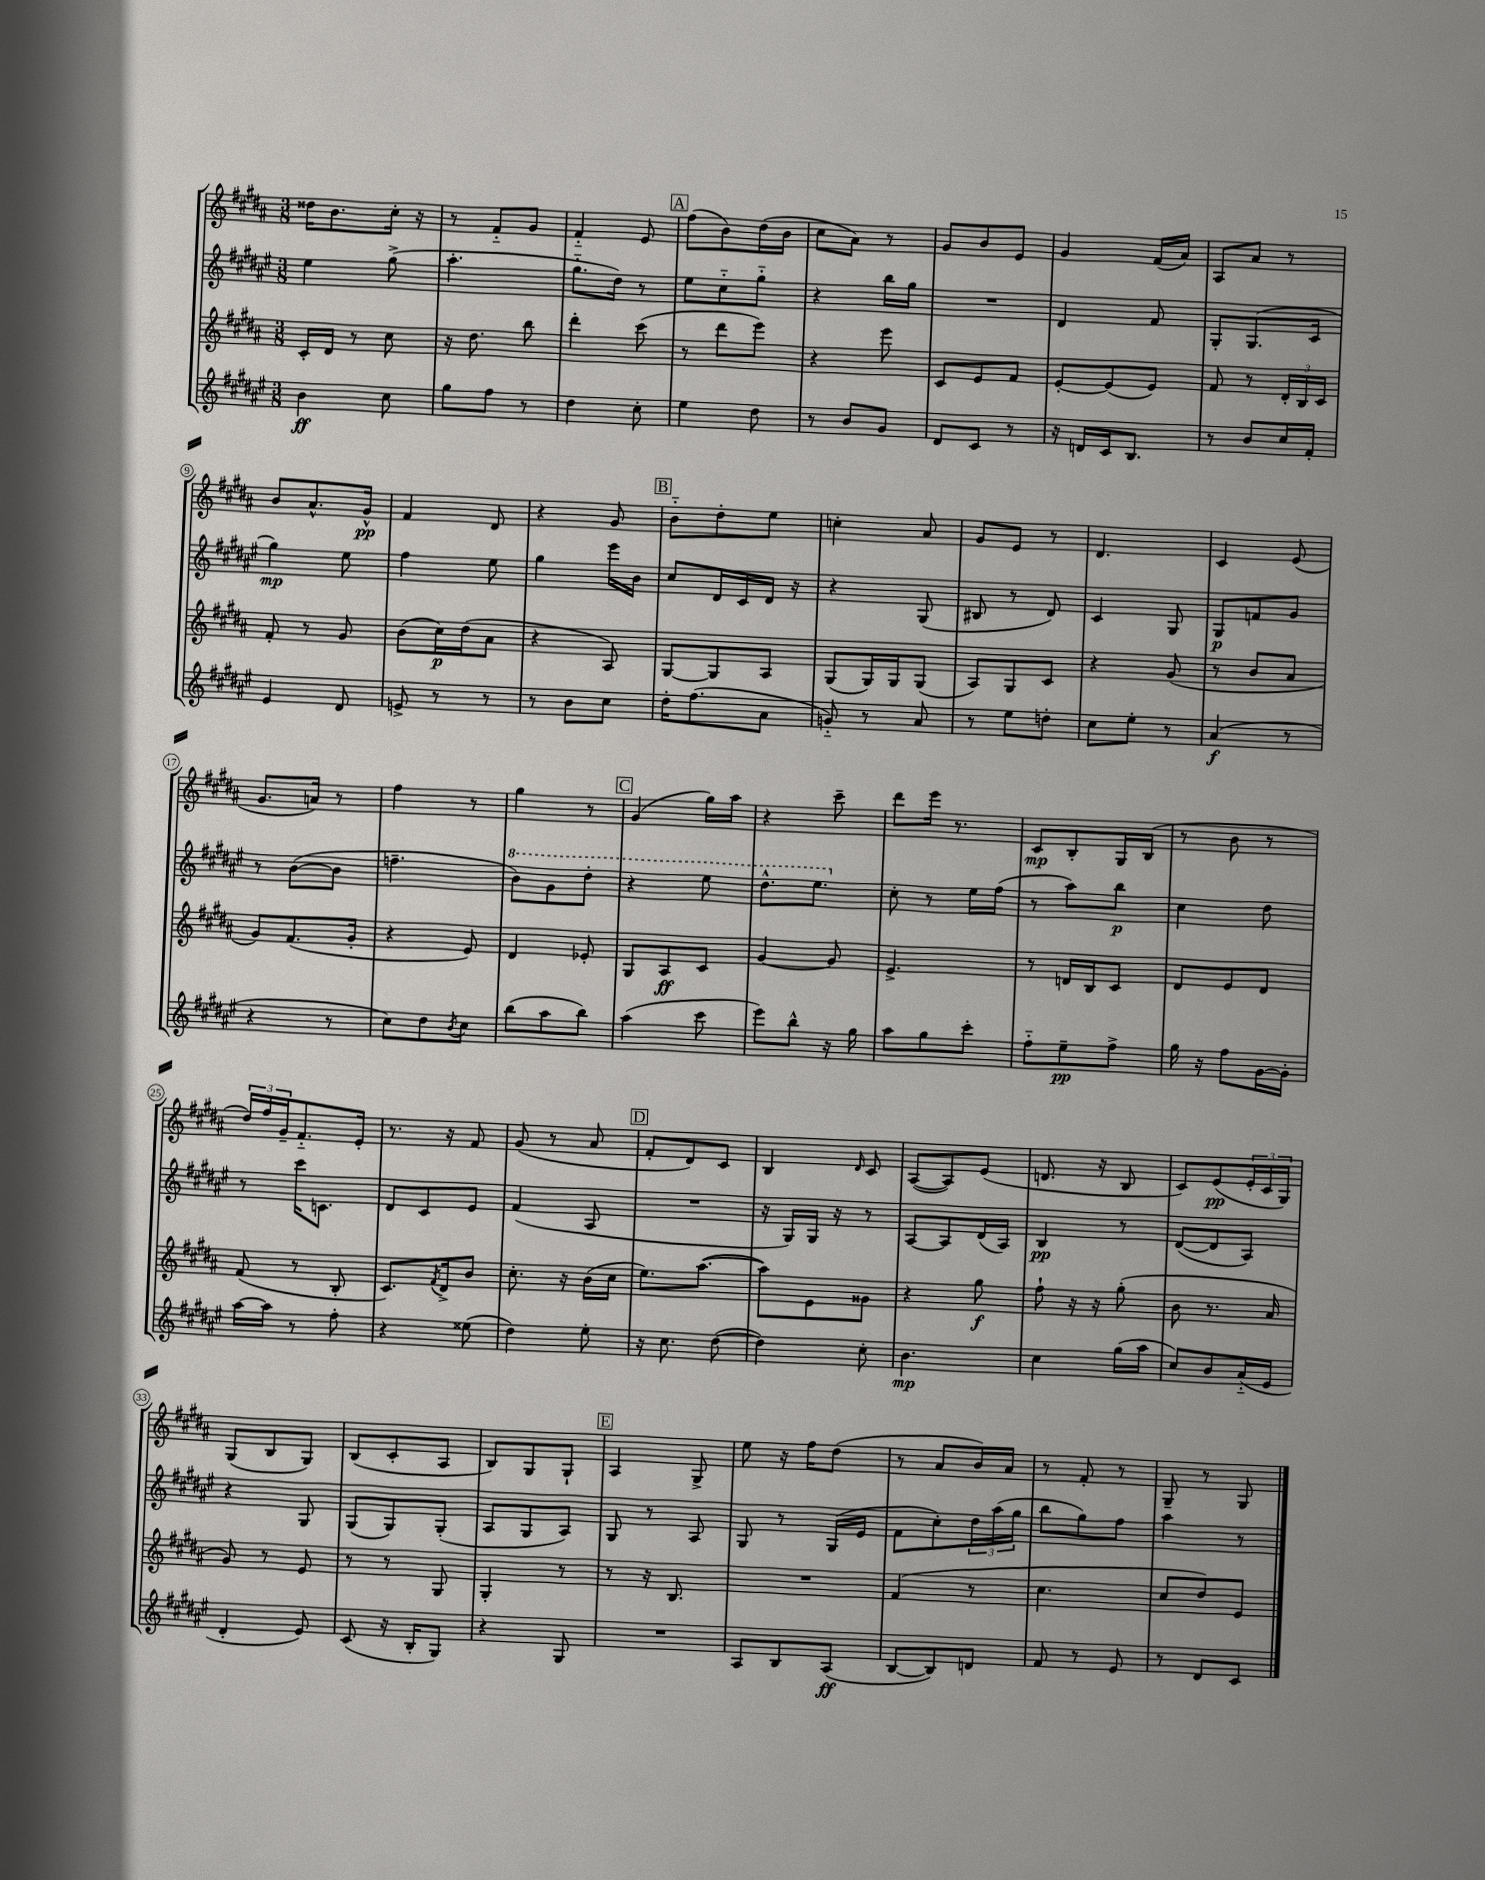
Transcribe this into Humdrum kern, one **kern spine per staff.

**kern	**kern	**kern	**kern
*staff4	*staff3	*staff2	*staff1
*clefG2	*clefG2	*clefG2	*clefG2
*k[f#c#g#d#a#e#]	*k[f#c#g#d#a#]	*k[f#c#g#d#a#e#]	*k[f#c#g#d#a#]
*M3/8	*M3/8	*M3/8	*M3/8
4b\	16c#'/LL	4ee#\	16dd##\LK
.	16d#/JJ	.	8.b\
.	8r	.	.
8cc#\	8cc#\	(8gg#^\	16cc#'\Jk
.	.	.	16r
=	=	=	=
8gg#\L	16r	4.aa#'\	8r
.	8.dd#\	.	.
8ff#\J	.	.	8f#'~/L
8r	8bb\	.	8g#/J
=	=	=	=
4dd#\	4ddd#'\	8.gg#'~\L	4f#'~/
.	.	16dd#\Jk)	.
8cc#'\	(8ccc#\	8r	8e/
=	=	=	=
4ee#\	8r	8ee#\L	(8ff#\L
.	8ddd#\L	8cc#'~\	8b\)
8dd#\	8eee\J)	8gg#'~\J	(16dd#\L
.	.	.	16b\JJ
=	=	=	=
8r	4r	4r	8cc#\L
8b/L	.	.	8a#\J)
8g#/J	8eee\	16bb\LL	8r
.	.	16gg#\JJ	.
=	=	=	=
8d#/L	8c#/L	4.r	8g#/L
8c#/J	8e/	.	8b/
8r	8f#/J	.	8e/J
=	=	=	=
16r	[8e'/L	4d#/	4g#/
16d/LL	.	.	.
16c#/J	(8e/]	.	.
8.B/J	.	.	.
.	8e/J)	8f#/	(16f#/LL
.	.	.	16a#/JJ)
=	=	=	=
8r	8f#/	8G#'/L	8A#/L
8b/L	8r	(8.G#/	8a#/J
16cc#/L	24d#'/LL	.	8r
.	24B/	.	.
16f#'/JJ	.	16c#/Jk	.
.	24c#/JJ	.	.
=	=	=	=
4e#/	8f#'/	4gg#\)	8b/L
.	8r	.	8.a#^^/
8d#/	8g#/	8ee#\	.
.	.	.	16g#^^/Jk
=	=	=	=
8e^/	(8b\L	4ff#\	4f#/
8r	16cc#\L)	.	.
.	(16dd#\J	.	.
8r	8a#\J	8ee#\	8d#/
=	=	=	=
8r	4r	4gg#\	4r
8b\L	.	.	.
8cc#\J	8A#/)	16eee#\LL	8g#/
.	.	16b\JJ	.
=	=	=	=
16dd#'\LK	[8G#/L	8cc#/L	8b'~\L
(8.ff#\	.	.	.
.	8G#/]	16d#/L	8dd#'\
.	.	16c#/	.
8a#\J	8A#/J	16d#/JJ	8ee\J
.	.	16r	.
=	=	=	=
8g'~/)	(8G#/L	4r	4cc'\
8r	16G#/L)	.	.
.	16G#/J	.	.
8a#/	(8G#/J	(8G#/	8a#/
=	=	=	=
8r	8A#/L)	8B#/	8g#/L
8ee#\L	8G#/	8r	8e/J
8dd'\J	8c#/J	8d#/)	8r
=	=	=	=
8cc#\L	4r	4c#/	4.d#/
8ee#'\J	.	.	.
8r	(8g#/	8G#/	.
=	=	=	=
(4a#/	8r	8G#/L	4c#/
.	8b/L	8f/	.
8r	8a#/J	8g#/J	(8e/
=	=	=	=
4r	8g#/L)	8r	8.g#/L
.	(8.f#/	([8b\L	.
.	.	.	16a/Jk)
8r	.	8b\]J	8r
.	16g#'/Jk	.	.
=	=	=	=
8cc#\L)	4r	4.ff~\	4ff#\
8dd#\	.	.	.
8qb/	.	.	.
8cc#\J	8e/)	.	8r
=	=	=	=
(8bb\L	4d#/	8bb\L)	4gg#\
8aa#\	.	8gg#\	.
8bb\J)	8e-'/	8ddd#'\J	8r
=	=	=	=
(4aa#\	8G#/L	4r	(4g#/
.	8A#/	.	.
8ccc#\	8c#/J	8eee#\	16gg#\LL)
.	.	.	16aa#\JJ
=	=	=	=
8eee#\L)	[4g#/	8.ddd#^^\L	4r
8bb^^\J	.	.	.
.	.	8.eee#\J	.
16r	8g#/]	.	8ccc#~\
16gg#\	.	.	.
=	=	=	=
8aa#\L	4.e^/	8cc#'\	8ddd#\L
8gg#\	.	8r	16eee\Jk
.	.	.	8.r
8ccc#'\J	.	16ee#\LL	.
.	.	(16ff#\JJ	.
=	=	=	=
8ff#'~\L	8r	8r	8c#/L
8ee#~\	16d/LL	8aa#\L)	8B'/
.	16B/J	.	.
8ff#^\J	8c#/J	8bb\J	16G#/L
.	.	.	(16B/JJ
=	=	=	=
16gg#\	8d#/L	4cc#\	8r
16r	.	.	.
8ff#\L	8e/	.	8b\
[16g#\L	8d#/J	8dd#\	8r
16g#'\]JJ	.	.	.
=	=	=	=
[16aa#\LL	(8f#/	8r	24dd#/LL)
.	.	.	24ff#/
16aa#\]JJ	.	.	.
.	.	.	24g#~/J
8r	8r	16ccc#\LK	8.f#'~/
.	.	8.c\J	.
8ff#'\	8B'/	.	.
.	.	.	16e'/Jk
=	=	=	=
4r	8.c#/L)	8d#/L	8.r
.	.	8c#/	.
.	8qf#/	.	.
.	16d#^/k	.	16r
(8ee##\	8b/J	8e#/J	8f#/
=	=	=	=
4dd#\)	8.cc#'\	(4f#/	(8g#/
.	.	.	8r
.	16r	.	.
8ee#'\	(16b\LL	8A#/	8a#/
.	16cc#\JJ	.	.
=	=	=	=
16r	8.ee\L)	4.r	8f#'/L
8.cc#\	.	.	.
.	.	.	8d#/)
.	([8.aa#\J	.	.
([8dd#\	.	.	8c#/J
=	=	=	=
4dd#\])	8aa#\]L)	16r	4B/
.	.	16G#/LL)	.
.	8e\	16G#/JJ	.
.	.	16r	.
.	.	.	16qqd#/
8cc#'\	8g##\J	8r	8c#/
=	=	=	=
4.b\	4r	[8A#/L	([8A#/L
.	.	8A#/]	8A#/])
.	8gg#\	(16d#/L	(8e/J
.	.	16A#/JJ)	.
=	=	=	=
4cc#\	8ff#`\	4B/	8.d/
.	16r	.	.
.	16r	.	16r
(16gg#\LL	(8gg#'\	8r	8B/
16aa#\JJ	.	.	.
=	=	=	=
8cc#/L)	8b\	([8d#/L	8c#/L)
8b/	8.r	8d#/]	(8e/
(16a#'~/L	.	8A#/J)	24e'/L
.	.	.	24c#/
16e#/JJ	16a#/	.	.
.	.	.	24G#/JJ)
=	=	=	=
4d#'/	8g#/)	4r	(8G#/L
.	8r	.	8B/
8e#/)	8e/	8G#/	8G#/J)
=	=	=	=
(8c#/	8r	(8G#/L	(8B/L
16r	8r	8G#/)	8c#'/
16B'/LK	.	.	.
8G#/J)	8G#/	(8G#'/J	8A#/J
=	=	=	=
4r	4G#'/	8A#/L	8B/L)
.	.	8G#/	8G#/
8G#/	8r	8A#/J)	8G#`/J
=	=	=	=
4.r	8r	8G#/	4A#/
.	16r	8r	.
.	8.B/	.	.
.	.	8A#/	8G#^/
=	=	=	=
8A#/L	4.r	8G#/	8ee\
8B/	.	8r	16r
.	.	.	16ff#\LK
(8A#/J	.	(16G#/LL	(8dd#\J
.	.	16e#/JJ	.
=	=	=	=
[8B/L	(4f#/	8f#\L	8r
8B/])	.	8cc#'\)	8a#/L
8d/J	8r	24dd#\L	16b/L)
.	.	(24aa#\	.
.	.	.	16a#/JJ
.	.	24gg#\JJ	.
=	=	=	=
8f#/	4.cc#\	8bb\L	8r
8r	.	8gg#\)	8f#'/
8e#/	.	8ff#\J	8r
=	=	=	=
8r	8cc#/L	4aa#\	8G#~/
8d#/L	8dd#/)	.	8r
8c#/J	8e/J	8r	8G#/
==	==	==	==
*-	*-	*-	*-
